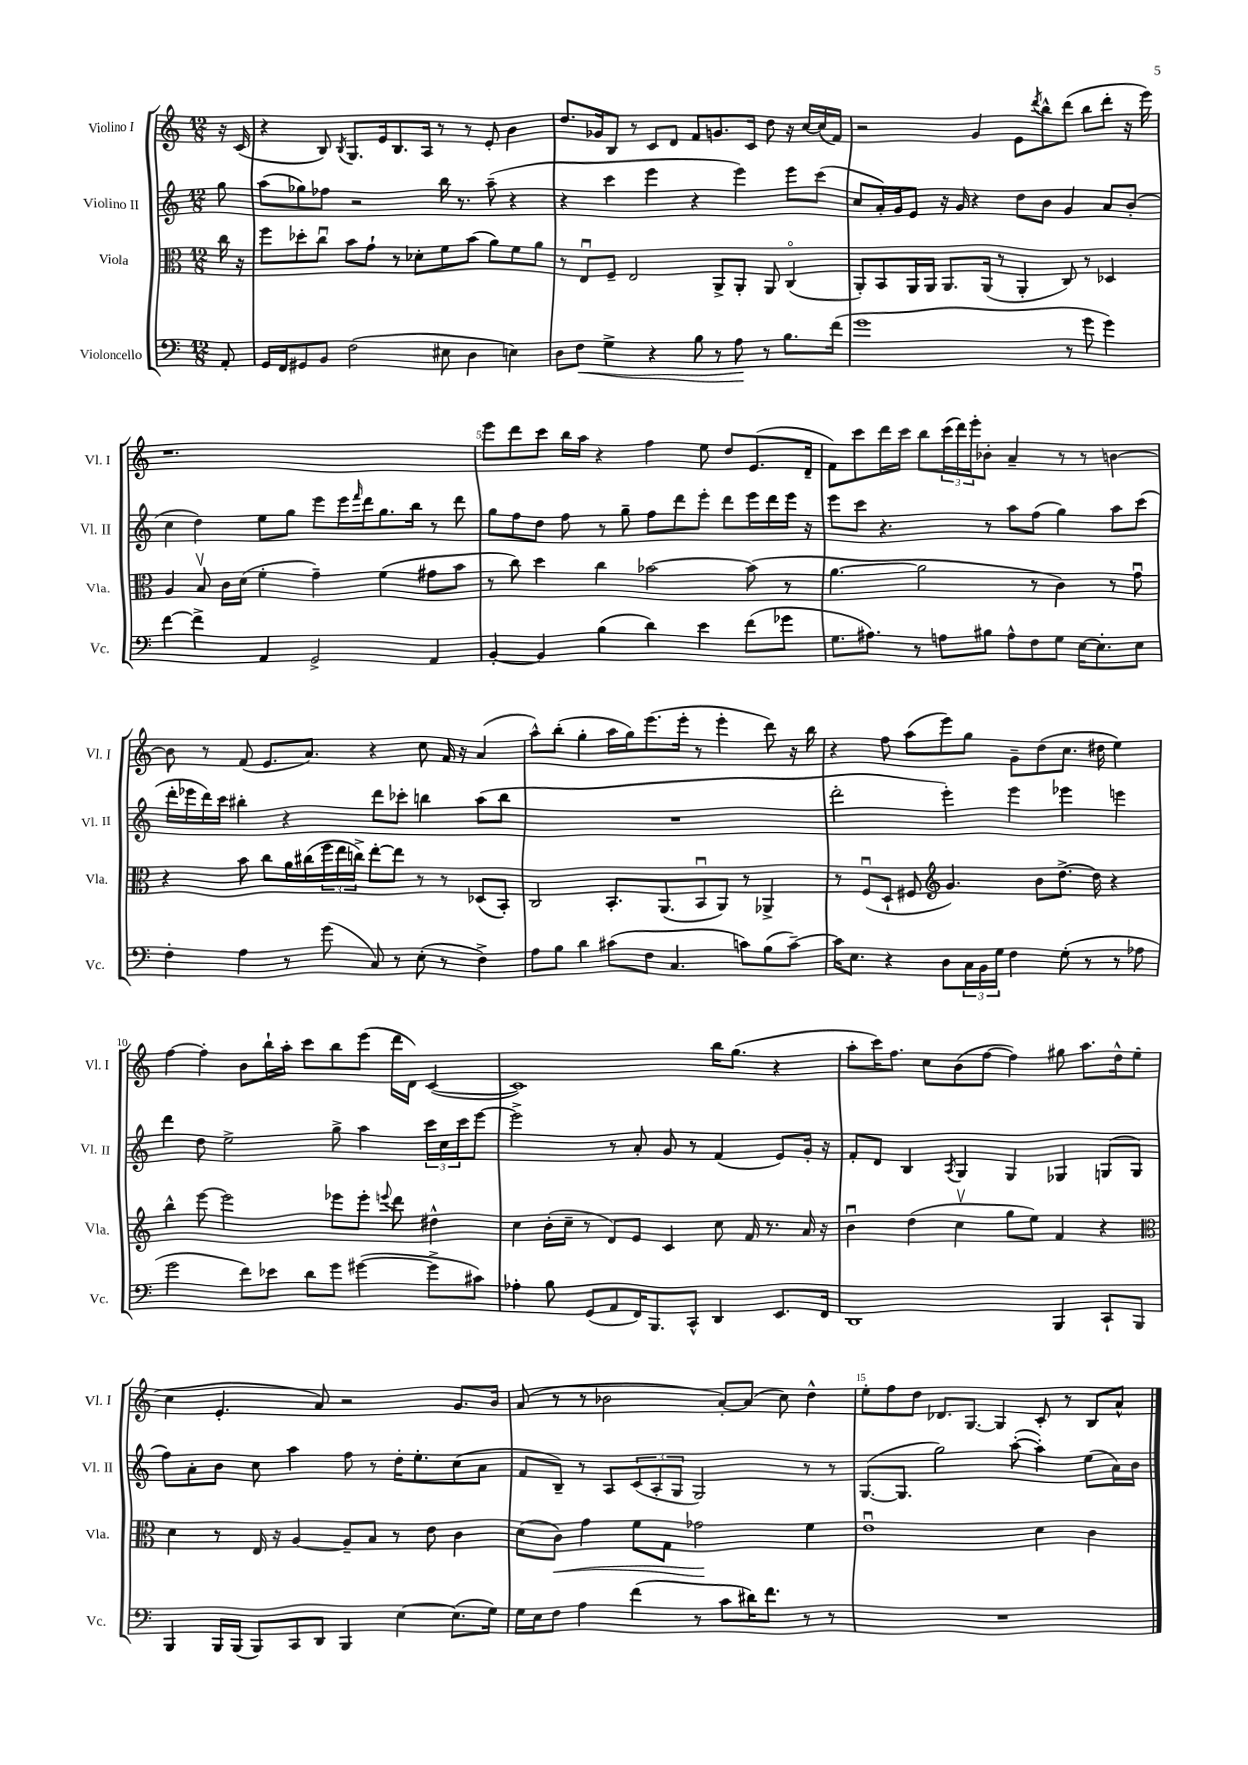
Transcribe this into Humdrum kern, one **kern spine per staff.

**kern	**dynam	**kern	**dynam	**kern	**kern
*part4	*part4	*part3	*part3	*part2	*part1
*staff4	*staff4	*staff3	*staff3	*staff2	*staff1
*I"Violoncello	*	*I"Viola	*	*I"Violino II	*I"Violino I
*I'Vc.	*	*I'Vla.	*	*I'Vl. II	*I'Vl. I
*clefF4	*	*clefC3	*	*clefG2	*clefG2
*k[]	*	*k[]	*	*k[]	*k[]
*M12/8	*	*M12/8	*	*M12/8	*M12/8
=	=	=	=	=	=
8AA'/	.	16cc\	.	8gg\	16r
.	.	16r	.	.	(16c/
=1	=1	=1	=1	=1	=1
16GG/LL	.	8ff\L	.	(8aa\L	4r
16FF/J	.	.	.	.	.
8GG#X/	.	8dd-X'\	.	8gg-X\)	.
8BB/J	.	8ccu\J	.	8ff-X\J	8B/)
.	.	.	.	.	8qB/
(2F\	.	8b\L	.	2r	8.G/L
.	.	8g`\J	.	.	.
.	.	.	.	.	16e/k
.	.	8r	.	.	8.B/
.	.	8d-X'\L	.	.	.
.	.	.	.	.	16A/Jk
8E#X\	.	8f\	.	16bb\	8r
.	.	.	.	8.r	.
4D\	.	(8b\J	.	.	8r
.	.	8a\L)	.	(8aa~\	8e'/
4En\)	.	8f\	.	4r	4b\
.	.	8a\J	.	.	.
=2	=2	=2	=2	=2	=2
8D\L	.	8r	.	4r	8.dd/L
!	!LO:HP:b	!	!	!	!
8F\J	<	8Eu/L	.	.	.
.	.	.	.	.	16g-X/k
4G^\	.	8F~/J	.	4ccc\	8B/J
.	.	2E/	.	.	8r
4r	.	.	.	4eee\	8c/L
.	.	.	.	.	8d/J
8B\	.	.	.	4r	8f/L
8r	.	8AA^/L	.	.	8.gn/
8A\	.	8AA'/J	.	4eee\)	.
.	.	.	.	.	16c/Jk
8r	[	8AA/	.	.	8dd\
8.B\L	.	(4C/	.	8eee\L	16r
.	.	.	.	.	[16cc/LL
.	.	.	.	(8ccc\J	(16cc/]
(16f\Jk	.	.	.	.	16f/JJ)
=3	=3	=3	=3	=3	=3
1g	.	8AA'/L)	.	8cc/L	2r
.	.	8BB/	.	16a'/L)	.
.	.	.	.	16g/J	.
.	.	16AA/L	.	8e/J	.
.	.	16AA/JJ	.	.	.
.	.	8.AA/L	.	16r	.
.	.	.	.	16g/	.
.	.	.	.	4r	4g/
.	.	(16AA/Jk	.	.	.
.	.	8r	.	.	.
.	.	4AA'/	.	8dd\L	8e\L
.	.	.	.	.	8qddd/
.	.	.	.	8b\J	8bb^^\
8r	.	8C/)	.	4g/	(8ddd\J
8g\	.	8r	.	.	8bb\L
4g\)	.	4D-X/	.	8a/L	8ddd'\J
.	.	.	.	(8b'/J	16r
.	.	.	.	.	16eee\)
!!LO:LB:g=z
=4	=4	=4	=4	=4	=4
[4f\	.	4A/	.	4cc\	1.r
4f^\]	.	8Bv/	.	4dd\)	.
.	.	16c\LL	.	.	.
.	.	(16d\JJ	.	.	.
4AA/	.	4f'\	.	8ee\L	.
.	.	.	.	8gg\J	.
2GG^/	.	4g~\)	.	8eee\L	.
.	.	.	.	16eee\L	.
.	.	.	.	16qqfff/	.
.	.	.	.	16ddd\J	.
.	.	(4f\	.	8.gg\	.
.	.	.	.	16bb\Jk	.
4AA/	.	8g#X\L	.	8r	.
.	.	8b\J	.	8ddd\	.
=5	=5	=5	=5	=5	=5
[4BB'/	.	8r	.	8gg\L	8eee\L
.	.	8cc\)	.	8ff\	8ddd\
4BB/]	.	4dd\	.	8dd\J	8ccc\J
.	.	.	.	8ff\	16bb\LL
.	.	.	.	.	16aa\JJ
(4B\	.	4cc\	.	8r	4r
.	.	.	.	8gg~\	.
4d\)	.	[2b-X\	.	8ff\L	4ff\
.	.	.	.	8ddd\	.
4e\	.	.	.	8eee'\J	8ee\
.	.	.	.	8ddd\L	8dd/L
(8f\L	.	(8b-\]	.	16eee\L	(8.e/
.	.	.	.	16ddd\	.
8g-X\J	.	8r	.	16eee\JJ	.
.	.	.	.	16r	16d~/Jk
=6	=6	=6	=6	=6	=6
8.G\L	.	[4.a\	.	8eee\L	8f\L)
.	.	.	.	8ccc\J	8ccc\
8.A#X\J)	.	.	.	.	.
.	.	.	.	4.r	16ddd\L
.	.	.	.	.	16ccc\JJ
8r	.	2a\]	.	.	8bb\L
8An\L	.	.	.	.	(24ccc\L
.	.	.	.	.	24ddd\)
.	.	.	.	.	24eee'\J
8B#X\J	.	.	.	8r	8b-X'\J
8A^^\L	.	.	.	8aa\L	4a~/
8F\	.	8r	.	(8ff\J	.
8G\J	.	4c\)	.	4gg\)	8r
[16E\KL	.	.	.	.	8r
8.E'\]	.	.	.	.	.
.	.	8r	.	8aa\L	[4bn\
8E\J	.	8gu\	.	(8ccc\J	.
!!LO:LB:g=z
=7	=7	=7	=7	=7	=7
4F'\	.	4r	.	16ddd'\LL	8b\]
.	.	.	.	16eee-X\	.
.	.	.	.	16ddd\)	8r
.	.	.	.	16ccc\JJ	.
4A\	.	8b\	.	4bb#X'\	(8f/
.	.	8cc\L	.	.	8.e/L
8r	.	16a\L	.	4r	.
.	.	(16cc#X\	.	.	8.a/J)
(8g\	.	24ff\	.	.	.
.	.	24ee\	.	.	.
.	.	24ccn^\JJ)	.	.	.
8C/)	.	[8ee'\L	.	8ddd\L	4r
8r	.	8ee\J]	.	8ccc-X'\J	.
(8E'\	.	8r	.	4bbn\	8cc\
8r	.	8r	.	.	16f/
.	.	.	.	.	16r
4F^\)	.	(8D-X/L	.	(8aa\L	(4a/
.	.	8BB'/J)	.	8bb\J	.
=8	=8	=8	=8	=8	=8
8A\L	.	2C/	.	1.r	8aa^^\L)
8B\J	.	.	.	.	(8bb'\J
4d\	.	.	.	.	4gg'\
(8c#X\L	.	8.BB'/L	.	.	16aa\LL
.	.	.	.	.	16gg\J)
8F\J	.	.	.	.	(8.eee\
.	.	(8.AA/	.	.	.
4.C/	.	.	.	.	.
.	.	.	.	.	16eee'\Jk
.	.	8BBu/	.	.	8r
.	.	8AA/J)	.	.	4eee'\
8cn\L)	.	8r	.	.	.
(8B\	.	4AA-X^/	.	.	8ddd\)
[8c~\J)	.	.	.	.	16r
.	.	.	.	.	16bb\
=9	=9	=9	=9	=9	=9
16c\KL]	.	8r	.	2ddd'\	4r
8.E\J	.	.	.	.	.
.	.	(8Fu/L	.	.	.
4r	.	8D`/J	.	.	8ff\
.	.	8F#X/	.	.	(8aa\L
*	*	*clefG2	*	*	*
8D\L	.	4.g/)	.	4eee'\)	8eee\)
24C\L	.	.	.	.	8gg\J
24BB\	.	.	.	.	.
24G\JJ	.	.	.	.	.
4F\	.	.	.	4eee\	8g~\L
.	.	8b\L	.	.	(8dd\
(8G'\	.	[8.dd^\J	.	4eee-X\	8.cc\J
8r	.	.	.	.	.
.	.	16dd\]	.	.	16dd#X\
8r	.	4r	.	4eeen\	4ee\)
8A-X\	.	.	.	.	.
!!LO:LB:g=z
=10	=10	=10	=10	=10	=10
2g\	.	4bb^^\	.	4ddd\	[4ff\
.	.	[8eee\	.	8dd\	4ff'\]
.	.	2eee\]	.	2ee^\	.
8f\L)	.	.	.	.	8b\L
8e-X\J	.	.	.	.	16bb`\L
.	.	.	.	.	16aa'\JJ
8d\L	.	.	.	.	8ccc\L
8g\J	.	8eee-X\L	.	8gg^\	8bb\
([4g#X\	.	8eee-'\J	.	4aa\	(8eee\J
.	.	8qqeeen/	.	.	.
.	.	8ddd\	.	.	16ddd\LL
.	.	.	.	.	16d\JJ)
8g#^\L]	.	4dd#X^^\	.	24ccc\LL	([4c/
.	.	.	.	24cc\	.
.	.	.	.	24ccc\J	.
8c#X\J)	.	.	.	[8eee\J	.
=11	=11	=11	=11	=11	=11
4A-X'\	.	4cc\	.	2eee^\]	1c])
8B\	.	(16b'\LL	.	.	.
.	.	16cc~\JJ	.	.	.
(8GG/L	.	8r	.	.	.
8AA/	.	8d/L)	.	8r	.
16FF/K)	.	8e/J	.	8a'/	.
8.BBB/	.	.	.	.	.
.	.	4c/	.	8g/	.
8CC^^/J	.	.	.	8r	.
4DD/	.	8cc\	.	(4f/	16bb\KL
.	.	.	.	.	(8.gg\J
.	.	16f/	.	.	.
.	.	8.r	.	.	.
8.EE/L	.	.	.	8e/L)	4r
.	.	16a/	.	16g'/Jk	.
16FF/Jk	.	16r	.	16r	.
=12	=12	=12	=12	=12	=12
1DD	.	4bu\	.	8f'/L	8aa'\L
.	.	.	.	8d/J	16ccc\K)
.	.	.	.	.	8.ff\J
.	.	(4dd\	.	4B/	.
.	.	.	.	.	8cc\L
.	.	.	.	8qA/	.
.	.	4ccv\	.	4G/	(8b\
.	.	.	.	.	[8ff\J
.	.	8gg\L	.	4G/	4ff\])
.	.	8ee\J)	.	.	.
4BBB/	.	4f/	.	4G-X/	8gg#X\
.	.	.	.	.	8.aa\L
8CC`/L	.	4r	.	(8Gn/L	.
.	.	.	.	.	16dd^^\k
8BBB/J	.	.	.	8G/J	(8ee\J
!!LO:LB:g=z
=13	=13	=13	=13	=13	=13
*	*	*clefC3	*	*	*
4BBB/	.	4d\	.	8ff\L)	4cc\
.	.	.	.	8a'\	.
16BBB/LL	.	8r	.	8b\J	4.e'/
(16BBB/JJ	.	.	.	.	.
8BBB/L)	.	16E/	.	8cc\	.
.	.	16r	.	.	.
8CC/	.	[4A/	.	4aa\	.
8DD/J	.	.	.	.	8a/)
4BBB/	.	8A~/L]	.	8ff\	2r
.	.	8B/J	.	8r	.
[4E\	.	8r	.	16dd'\KL	.
.	.	.	.	8.ee'\	.
.	.	8e\	.	.	.
(8.E\L]	.	4c\	.	(8cc\	8.g/L
.	.	.	.	8a\J	.
16G\Jk)	.	.	.	.	16b/Jk
=14	=14	=14	=14	=14	=14
16G\LL	.	(8d\L	.	8f/L	(8a/
16E\J	.	.	.	.	.
!	!	!	!LO:HP:b	!	!
8F\J	.	8c\J)	<	8B~/J)	8r
4A\	.	4g\	.	8r	8r
.	.	.	.	8A/L	2b-X\
(4f\	.	8f\L	.	(12c/	.
.	.	.	.	12A'/	.
.	.	8G\J	.	.	.
.	.	.	.	12G/J	.
8r	.	2g-X\	.	2G/)	.
8c\L	.	.	.	.	[8a'/L)
16d#X\K)	.	.	.	.	(8a/J]
8.f\J	.	.	.	.	.
.	.	.	.	.	8cc\)
8r	.	4f\	[	8r	4dd^^\
8r	.	.	.	8r	.
=15	=15	=15	=15	=15	=15
1.r	.	1eu	.	([8.G/L	8ee'\L
.	.	.	.	.	8ff\
.	.	.	.	8.G/J]	.
.	.	.	.	.	8dd\J
.	.	.	.	2gg\)	8.d-X/L
.	.	.	.	.	[8.G/J
.	.	.	.	.	4G/]
.	.	.	.	([8aa'\	.
.	.	4d\	.	4aa'\])	8c'/
.	.	.	.	.	8r
.	.	4c\	.	(8ee\L	8B/L
.	.	.	.	16a\L)	8a^^/J
.	.	.	.	16b\JJ	.
==	==	==	==	==	==
*-	*-	*-	*-	*-	*-
